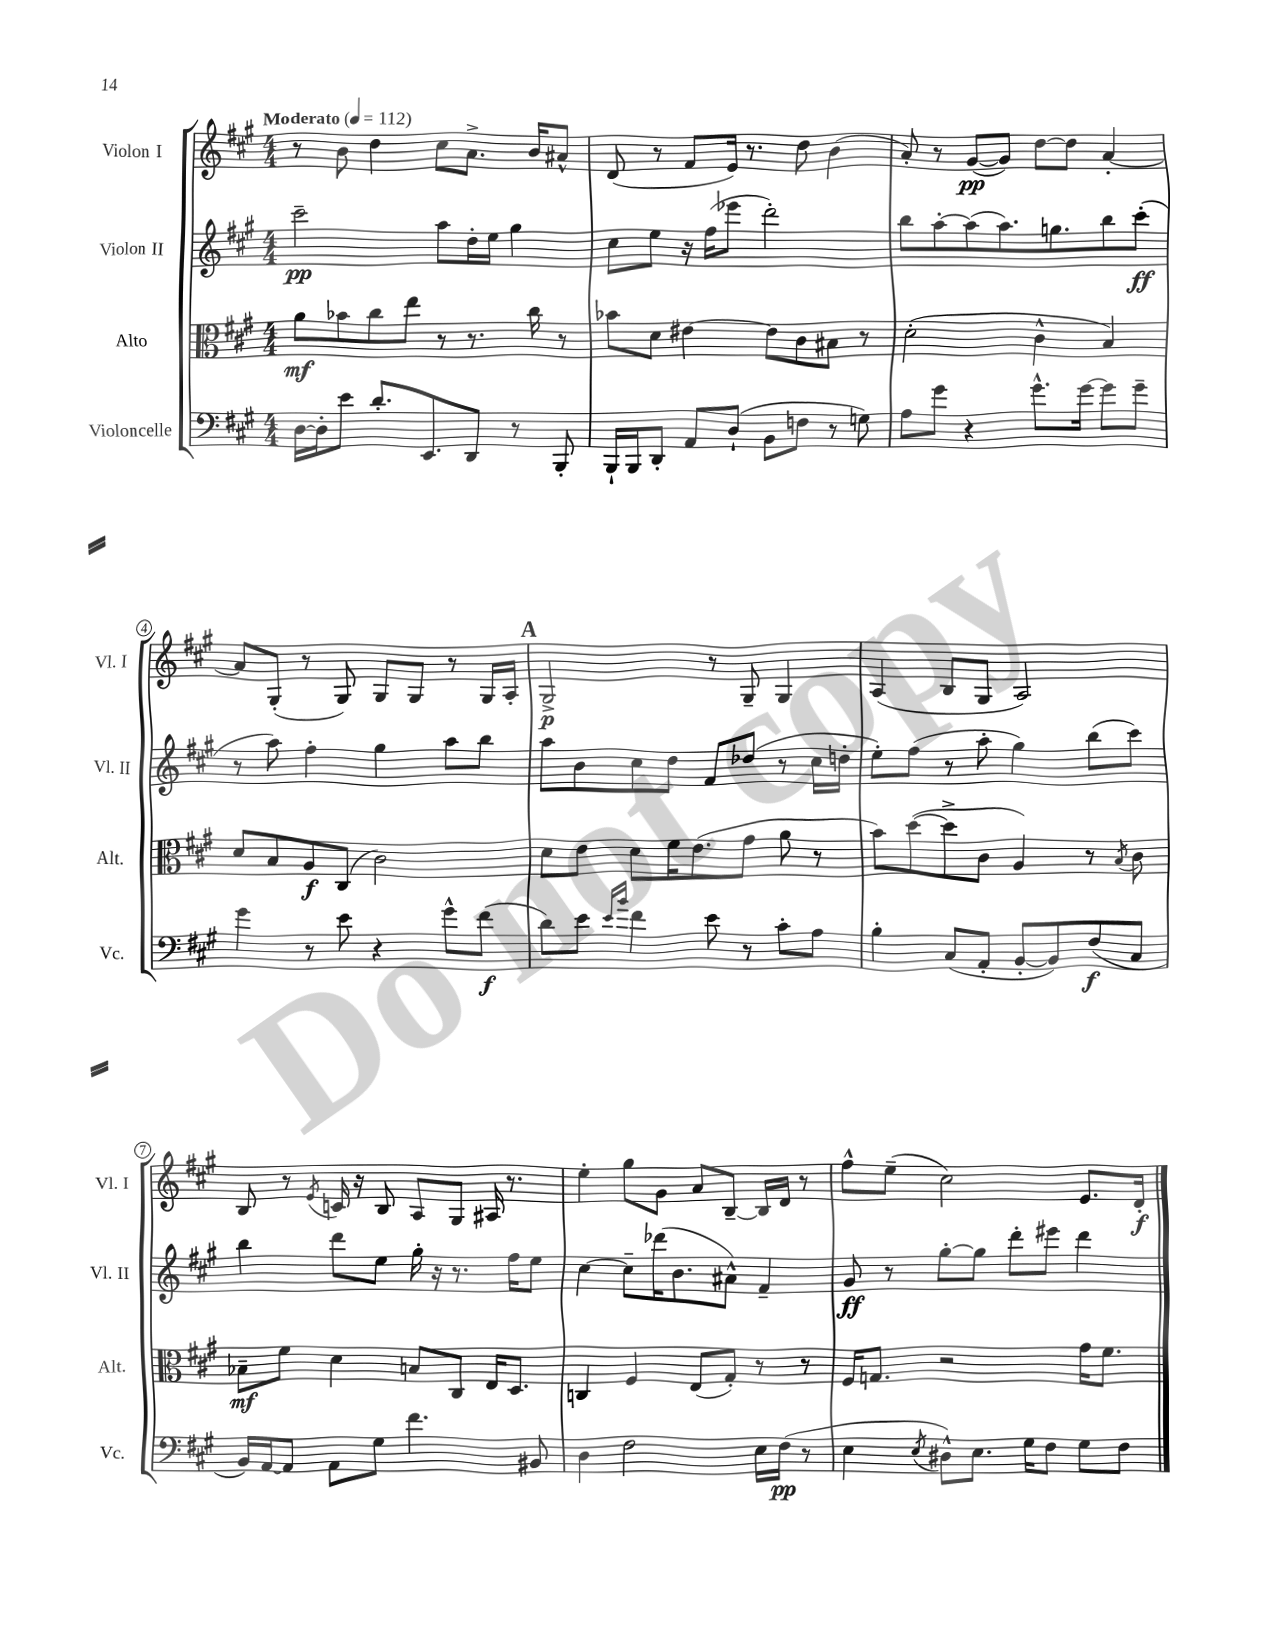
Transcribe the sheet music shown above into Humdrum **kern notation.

**kern	**dynam	**kern	**dynam	**kern	**dynam	**kern	**dynam
*part4	*part4	*part3	*part3	*part2	*part2	*part1	*part1
*staff4	*staff4	*staff3	*staff3	*staff2	*staff2	*staff1	*staff1
*I"Violoncelle	*	*I"Alto	*	*I"Violon II	*	*I"Violon I	*
*I'Vc.	*	*I'Alt.	*	*I'Vl. II	*	*I'Vl. I	*
*clefF4	*	*clefC3	*	*clefG2	*	*clefG2	*
*k[f#c#g#]	*	*k[f#c#g#]	*	*k[f#c#g#]	*	*k[f#c#g#]	*
*M4/4	*	*M4/4	*	*M4/4	*	*M4/4	*
*MM112	*	*MM112	*	*MM112	*	*MM112	*
=1	=1	=1	=1	=1	=1	=1	=1
!	!	!	!	!	!	!LO:TX:a:B:t=Moderato	!
[16D\LL	.	8a\L	mf	2ccc#~\	pp	8r	.
16D'\J]	.	.	.	.	.	.	.
8e\J	.	8b-X\	.	.	.	8b\	.
8.d'/L	.	8cc#\	.	.	.	4dd\	.
.	.	8ee\J	.	.	.	.	.
8.EE/	.	.	.	.	.	.	.
.	.	8r	.	8aa\L	.	8cc#\L	.
8DD/J	.	8.r	.	16dd'\L	.	8.a^\J	.
.	.	.	.	16ee\JJ	.	.	.
8r	.	.	.	4gg#\	.	.	.
.	.	16cc#\	.	.	.	16b/KL	.
8BBB'/	.	8r	.	.	.	8a#X^^/J	.
=2	=2	=2	=2	=2	=2	=2	=2
16BBB`/LL	.	8b-X\L	.	8cc#\L	.	(8d/	.
16BBB/J	.	.	.	.	.	.	.
8DD'/J	.	8d\J	.	8ee\J	.	8r	.
8AA/L	.	[4e#X\	.	16r	.	8f#/L	.
.	.	.	.	(16ff#\KL	.	.	.
(8D`/J	.	.	.	8eee-X\J	.	16e/Jk)	.
.	.	.	.	.	.	8.r	.
8BB\L	.	8e#\L]	.	2ddd'\)	.	.	.
8Fn\J	.	8c#\	.	.	.	8dd\	.
8r	.	8B#X\J	.	.	.	(4b\	.
8Gn\)	.	8r	.	.	.	.	.
=3	=3	=3	=3	=3	=3	=3	=3
8A\L	.	(2d'\	.	8bb\L	.	8a'/)	.
8g#\J	.	.	.	[8aa'\	.	8r	.
4r	.	.	.	(8aa\]	.	([8g#/L	pp
.	.	.	.	8.aa\)	.	8g#/J])	.
8.g#^^\L	.	4c#^^\	.	.	.	[8dd\L	.
.	.	.	.	8.ggn\	.	.	.
.	.	.	.	.	.	8dd\J]	.
[16g#\Jk	.	.	.	.	.	.	.
8g#\L]	.	4B/)	.	8bb\	.	[4a'/	.
8g#~\J	.	.	.	(8ccc#'\J	ff	.	.
!!LO:LB:g=z
=4	=4	=4	=4	=4	=4	=4	=4
4g#\	.	8d/L	.	8r	.	8a/L]	.
.	.	8B/	.	8aa\)	.	(8G#'/J	.
8r	.	8A/	f	4ff#'\	.	8r	.
8e\	.	(8C#/J	.	.	.	8G#/)	.
4r	.	2c#\)	.	4gg#\	.	8G#/L	.
.	.	.	.	.	.	8G#/J	.
8g#^^\L	.	.	.	8aa\L	.	8r	.
(8f#\J	f	.	.	8bb\J	.	16G#/LL	.
.	.	.	.	.	.	16A'/JJ	.
!!LO:REH:place=s1:t=A
=5	=5	=5	=5	=5	=5	=5	=5
8d\L)	.	8d\L	.	8aa\L	.	2G#^/	p
8e\J	.	8e\J	.	8b\	.	.	.
16qqe/LL	.	.	.	.	.	.	.
16qqb/JJ	.	.	.	.	.	.	.
4f#\	.	8d\L	.	8cc#\	.	.	.
.	.	16f#\K	.	8dd\J	.	.	.
.	.	(8.e\	.	.	.	.	.
8e\	.	.	.	8f#/L	.	8r	.
8r	.	8g#\J	.	(8dd-X/J	.	8G#~/	.
8c#'\L	.	8a\	.	8r	.	4G#/	.
8A\J	.	8r	.	16cc#\LL	.	.	.
.	.	.	.	16ddn'\JJ	.	.	.
=6	=6	=6	=6	=6	=6	=6	=6
4B'\	.	8b\L)	.	8ee'\L)	.	(4A/	.
.	.	([8dd\	.	(8ff#\J	.	.	.
(8C#/L	.	8dd^\]	.	8r	.	8B/L	.
8AA'/J	.	8c#\J	.	8aa'\	.	8G#/J	.
[8BB'/L	.	4A/)	.	4gg#\)	.	2A/)	.
8BB/])	.	.	.	.	.	.	.
(8F#/	f	8r	.	(8bb\L	.	.	.
.	.	8qB/	.	.	.	.	.
8C#/J	.	8c#\	.	8ccc#\J)	.	.	.
!!LO:LB:g=z
=7	=7	=7	=7	=7	=7	=7	=7
16BB/LL)	.	8B-X~\L	mf	4bb\	.	8B/	.
[16AA/J	.	.	.	.	.	.	.
8AA/J]	.	8f#\J	.	.	.	8r	.
.	.	.	.	.	.	8qe/	.
8AA\L	.	4d\	.	8ddd\L	.	16cn/	.
.	.	.	.	.	.	16r	.
8G#\J	.	.	.	8ee\J	.	8B/	.
4.f#\	.	8Bn/L	.	16gg#'\	.	8A/L	.
.	.	.	.	16r	.	.	.
.	.	8C#/J	.	8.r	.	8G#/J	.
.	.	16E/KL	.	.	.	16A#X/	.
.	.	8.D/J	.	16ff#\KL	.	8.r	.
8BB#X/	.	.	.	8ee\J	.	.	.
=8	=8	=8	=8	=8	=8	=8	=8
4D\	.	4Cn/	.	[4cc#\	.	4ee'\	.
2F#\	.	4F#/	.	8cc#~\L]	.	8gg#\L	.
.	.	.	.	(16ddd-X\K	.	8g#\J	.
.	.	.	.	8.b\	.	.	.
.	.	(8E/L	.	.	.	8a/L	.
.	.	8G#'/J)	.	8a#X^^\J)	.	[8B~/J	.
16E\LL	.	8r	.	4f#~/	.	16B/LL]	.
(16F#\JJ	pp	.	.	.	.	16d/JJ	.
8r	.	8r	.	.	.	8r	.
=9	=9	=9	=9	=9	=9	=9	=9
4E\	.	16F#/KL	.	8g#/	ff	8ff#^^\L	.
.	.	8.Gn/J	.	.	.	.	.
.	.	.	.	8r	.	(8ee~\J	.
8qE/	.	.	.	.	.	.	.
8D#X^^\L)	.	2r	.	[8gg#'\L	.	2cc#\)	.
8.E\J	.	.	.	8gg#\J]	.	.	.
.	.	.	.	8ddd'\L	.	.	.
16G#\KL	.	.	.	.	.	.	.
8F#\J	.	.	.	8eee#X\J	.	.	.
8G#\L	.	16g#\KL	.	4ddd\	.	8.e/L	.
.	.	8.f#\J	.	.	.	.	.
8F#\J	.	.	.	.	.	.	.
.	.	.	.	.	.	16d'/Jk	f
==	==	==	==	==	==	==	==
*-	*-	*-	*-	*-	*-	*-	*-
